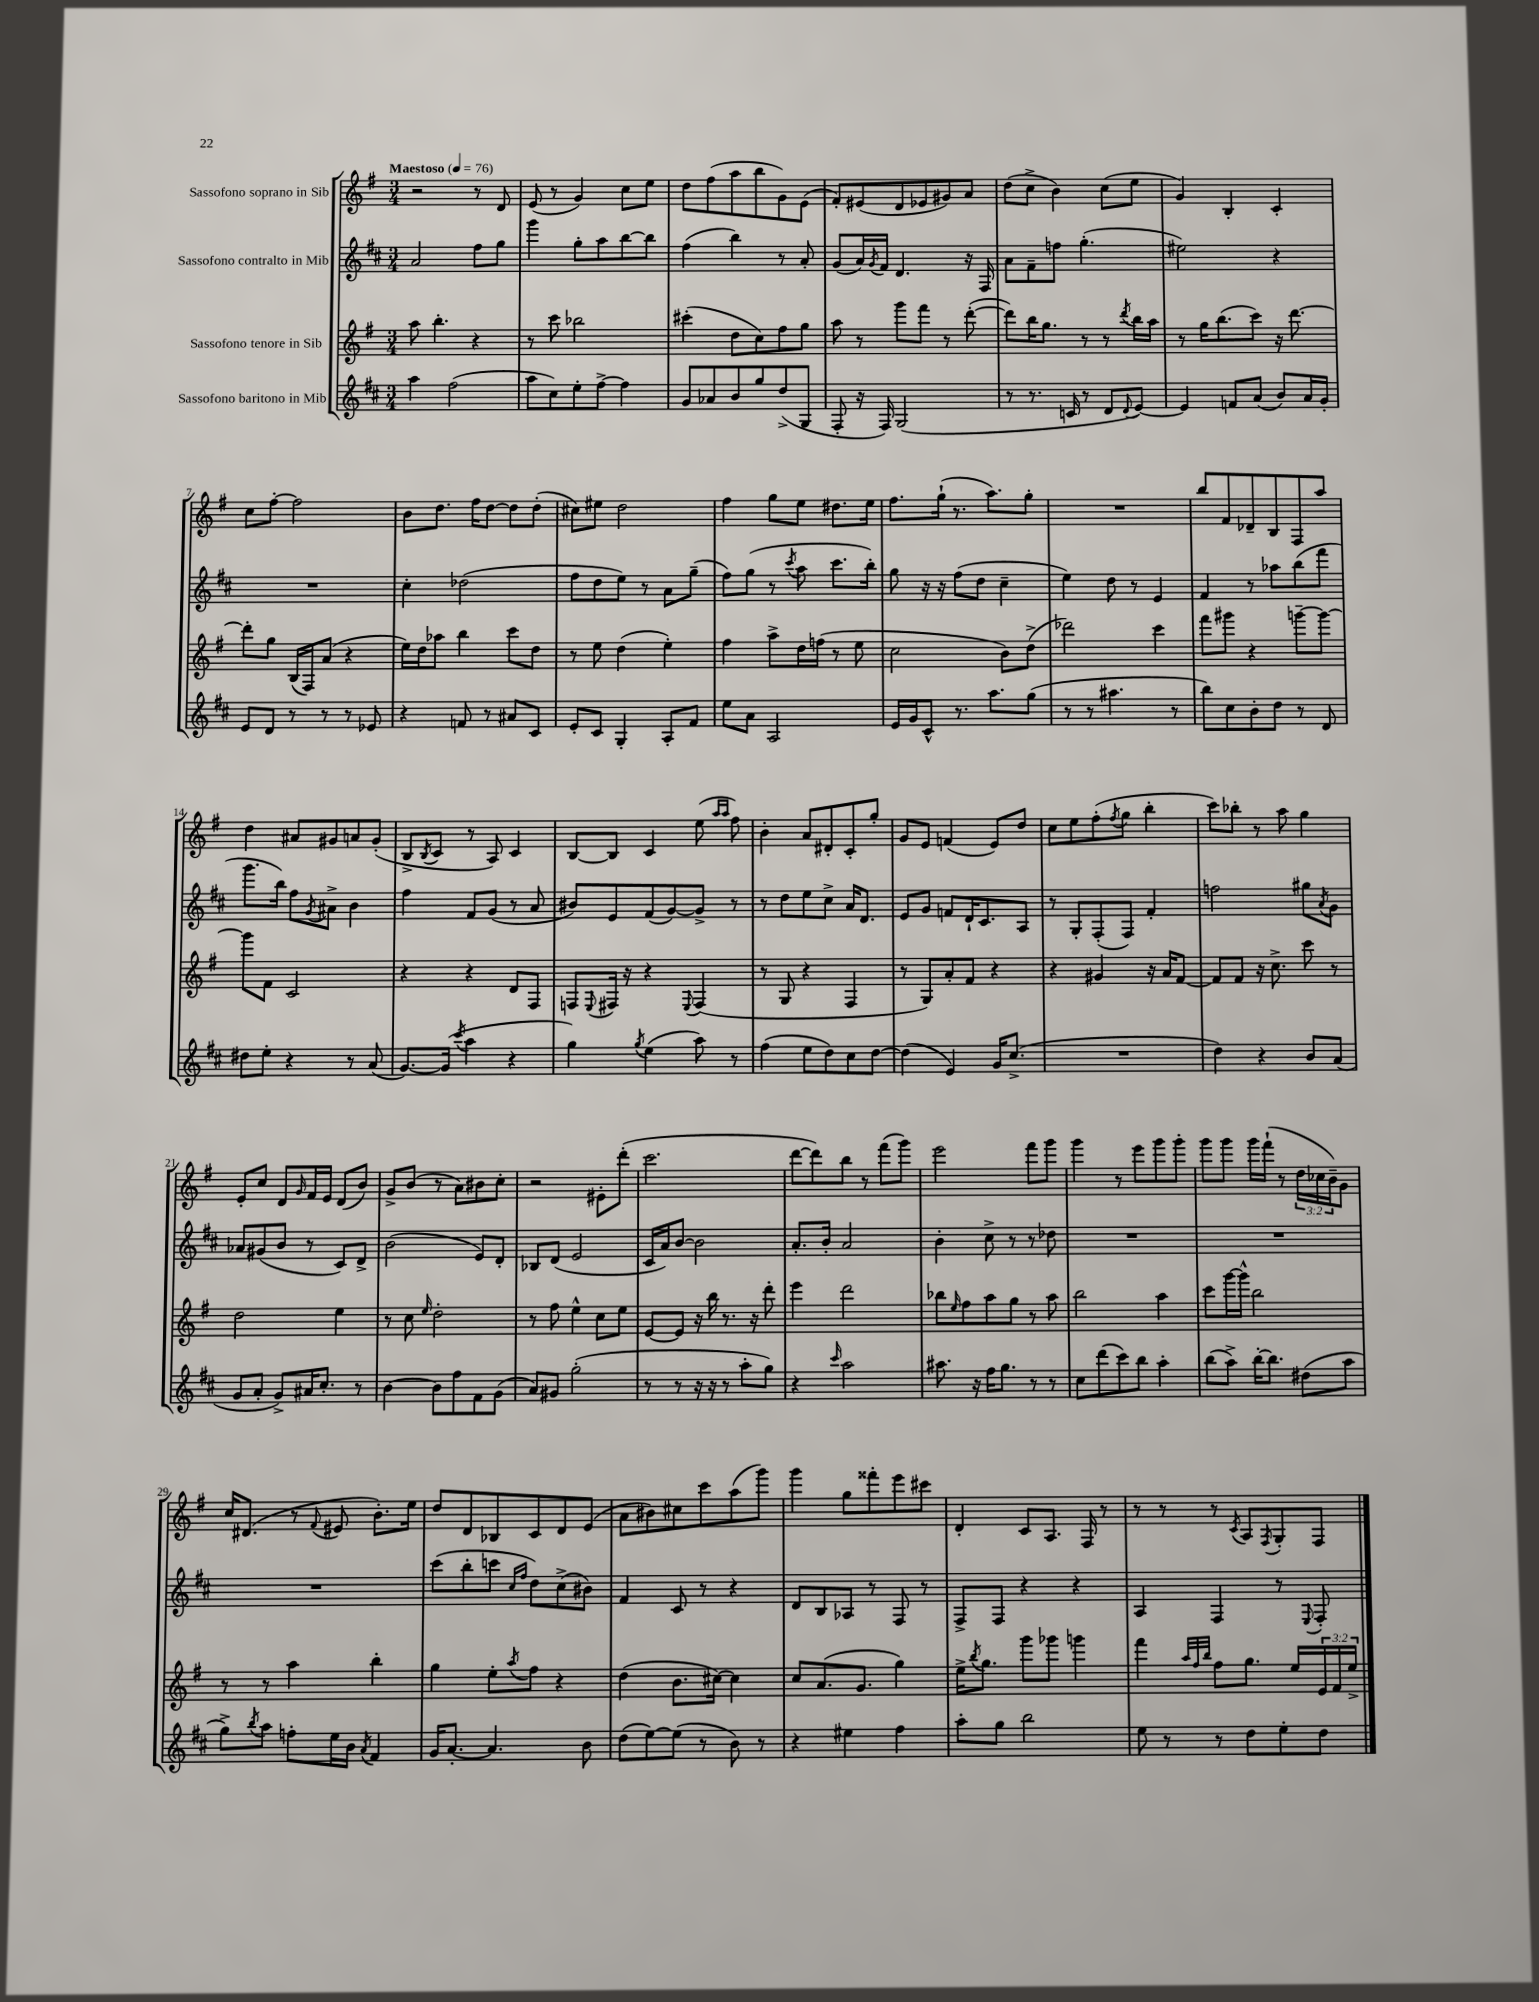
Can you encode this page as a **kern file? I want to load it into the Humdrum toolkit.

**kern	**kern	**kern	**kern
*part4	*part3	*part2	*part1
*staff4	*staff3	*staff2	*staff1
*I"Sassofono baritono in Mib	*I"Sassofono tenore in Sib	*I"Sassofono contralto in Mib	*I"Sassofono soprano in Sib
*clefG2	*clefG2	*clefG2	*clefG2
*k[f#c#]	*k[f#]	*k[f#c#]	*k[f#]
*M3/4	*M3/4	*M3/4	*M3/4
*MM76	*MM76	*MM76	*MM76
=1	=1	=1	=1
!	!	!	!LO:TX:a:B:t=Maestoso
4aa\	8aa\	2a/	2r
.	4.bb'\	.	.
(2ff#\	.	.	.
.	4r	8ff#\L	8r
.	.	8gg\J	8d/
=2	=2	=2	=2
8aa\L	8r	4ggg\	(8e/
8cc#\)	8ccc\	.	8r
8ee'\	2bb-X\	8gg'\L	4g/)
[8ff#^\J	.	8aa\	.
4ff#\]	.	[8bb\	8cc\L
.	.	8bb\J]	8ee\J
=3	=3	=3	=3
8g/L	(4ccc#X'\	(4ff#\	8dd\L
8a-X/	.	.	(8ff#\
8b/	8dd\L	4bb\)	8aa\
8gg/	8cc\)	.	8bb\
(8dd^/	8ff#\	8r	8g\)
8G/J	8gg\J	8a'/	(8e\J
=4	=4	=4	=4
8F#'/	8aa\	(8g/L	8f#'/L)
16r	8r	16a/L)	(8e#X/
.	.	8qg/	.
16F#/)	.	16f#/JJ	.
(2G/	8ggg\L	4.d/	8d/
.	8fff#\J	.	8e-X/
.	8r	.	8g#X/)
.	([8ddd'\	16r	8a/J
.	.	16F#/	.
=5	=5	=5	=5
8r	8ddd\L])	8a\L	(8dd\L
8.r	16bb\K	8f#~\	8cc^\J
.	8.gg\J	.	.
.	.	8ffn\J	4b\)
16cn/	.	.	.
8r	8r	(4.gg'\	.
8d/L	8r	.	(8cc\L
8qqd/	8qddd/	.	.
[8e/J)	16bb\LL	.	8ee\J
.	16aa\JJ	.	.
=6	=6	=6	=6
4e/]	8r	2ee#X\)	4g/)
.	16gg\KL	.	.
.	(8.bb\	.	.
8fn/L	.	.	4B'/
(8a/J	8ccc\J)	.	.
8b/L)	16r	4r	4c'/
.	[8.ddd\	.	.
16a/L	.	.	.
16g'/JJ	.	.	.
!!LO:LB:g=z
=7	=7	=7	=7
8e/L	8ddd'\L]	2.r	8cc\L
8d/J	8gg\J	.	[8ff#'\J
8r	(16B/LL	.	2ff#\]
.	16F#/J)	.	.
8r	(8a/J	.	.
8r	4r	.	.
8e-X/	.	.	.
=8	=8	=8	=8
4r	16ee\LL)	4cc#'\	8b\L
.	16dd\J	.	.
.	8aa-X\J	.	8.dd\J
8fn/	4bb\	(2dd-X\	.
.	.	.	16ff#\KL
8r	.	.	[8dd\J
8a#X/L	8ccc\L	.	8dd\L]
8c#/J	8dd\J	.	(8dd'\J
=9	=9	=9	=9
8e'/L	8r	8ff#\L	8cc#X\L)
8c#/J	8ee\	8dd\	8ee#X\J
4G'/	(4dd\	8ee\J)	2dd\
.	.	8r	.
8A'/L	4ee'\)	8a\L	.
8f#/J	.	(8gg~\J	.
=10	=10	=10	=10
8ee\L	4ff#\	8ff#\L)	4ff#\
8a\J	.	(8gg\J	.
2A/	8aa^\L	8r	8gg\L
.	.	8qccc#/	.
.	16dd\L	8aa\	8ee\J
.	(16ffn\JJ	.	.
.	8r	8.ccc#\L	8.dd#X\L
.	8ee\	.	.
.	.	16bb'\Jk)	16ee\Jk
=11	=11	=11	=11
16e/LL	2cc\	8gg\	8.ff#\L
16g/J	.	.	.
8c#^^/J	.	16r	.
.	.	16r	(16gg`\Jk
8.r	.	(8ff#\L	8.r
.	.	8dd\J	.
8.aa\L	.	.	8.aa\L)
.	8b\L)	4cc#~\	.
(8gg\J	(8dd^\J	.	8gg'\J
=12	=12	=12	=12
8r	2ddd-X\)	4ee\)	2.r
8r	.	.	.
4.aa#X\	.	8dd\	.
.	.	8r	.
.	4ccc\	4e/	.
8r	.	.	.
=13	=13	=13	=13
8bb\L)	8fff#\L	4f#/	8bb/L
8cc#\	8ggg#X\J	.	8f#/
8b'\	4r	8r	8d-X~/
8dd\J	.	8aa-X\L	8B/
8r	[8gggn~\L	(8bb\	8F#/
8d/	8ggg\J_	8fff#\J	8aa/J
!!LO:LB:g=z
=14	=14	=14	=14
8dd#X\L	8ggg\L]	8.ggg\L	4dd\
8ee'\J	8f#\J	.	.
.	.	16bb\Jk)	.
4r	2c/	8ff#\L	8a#X/L
.	.	8qg/	.
.	.	8a#X^\J	8g#X/
8r	.	4b\	8an/
(8a/	.	.	(8g#'/J
=15	=15	=15	=15
[8.g/L)	4r	4ff#\	8B^/L
.	.	.	8qB/
.	.	.	8c/J
(16g/Jk]	.	.	.
8qccc#/	.	.	.
4aa\	4r	8f#/L	8r
.	.	(8g/J	8A/)
4r	8d/L	8r	4c/
.	8F#/J	8a/	.
=16	=16	=16	=16
4gg\)	8Fn/L	8b#X/L)	[8B/L
.	8qqE/	.	.
.	16F#X/Jk	8e/	8B/J]
.	16r	.	.
8qgg/	.	.	.
(4ee\	4r	(8f#/	4c/
.	.	[8g/)	.
.	8qqE/	.	.
8aa\)	(4F#/	8g^/J]	(8ee\
.	.	.	16qqaa/LL
.	.	.	16qqaa/JJ
8r	.	8r	8ff#\)
=17	=17	=17	=17
(4ff#\	8r	8r	4b'\
.	8G/	8dd\L	.
8ee\L	4r	8ee\	8a/L
8dd\)	.	8cc#^\J	8d#X'/
8cc#\	4F#/	16a/KL	8c'/
.	.	8.d/J	.
[8dd\J	.	.	8gg'/J
=18	=18	=18	=18
(4dd\]	8r	8e/L	8g/L
.	8G/L)	8g/J	8e/J
4e/)	8a'/	8fn/L	(4fn/
.	8f#/J	16d`/K	.
.	.	8.c#/	.
16g/KL	4r	.	8e/L)
(8.cc#^/J	.	.	.
.	.	8A/J	8dd/J
=19	=19	=19	=19
2.r	4r	8r	8cc\L
.	.	8G'/L	8ee\
.	4g#X/	(8F#'/	(8ff#'\
.	.	.	8qff#/
.	.	8F#/J)	8gg\J
.	16r	4f#'/	4bb'\
.	16a/KL	.	.
.	[8f#/J	.	.
=20	=20	=20	=20
4dd\)	8f#/L]	2ffn\	8ccc\L)
.	8f#/J	.	8bb-X'\J
4r	16r	.	8r
.	8.cc^\	.	.
.	.	.	8aa\
8b/L	8ccc\	8gg#X\L	4gg\
.	.	8qa/	.
(8a/J	8r	8g\J	.
!!LO:LB:g=z
=21	=21	=21	=21
8g/L	2dd\	8a-X/L	8e'/L
8a'/J	.	(8g#X/	8cc/J
8g^/L)	.	8b/J	8d/L
.	.	.	16qqg/
16a#X/K	.	8r	16f#/L
8.cc#'/J	.	.	16e/JJ
.	4ee\	8c#/L)	(8d/L
8r	.	8d^/J	8b/J)
=22	=22	=22	=22
[4b\	8r	(2b\	8g^/L
.	8cc\	.	(8b/J
.	16qqee/	.	.
8b\L]	2dd'\	.	8r
8ff#\	.	.	8a\L)
8f#\	.	8e/L)	8b#X\
(8g\J	.	8d'/J	8cc'\J
=23	=23	=23	=23
8a/L)	8r	8B-X/L	2r
8g#X/J	8ff#\	(8d/J	.
(2gg'\	4ee^^\	2e/	.
.	8cc\L	.	8e#X'\L
.	8ee\J	.	(8ddd'\J
=24	=24	=24	=24
8r	[8e/L	16c#/LL	2.ccc\
.	.	16a/J)	.
8r	8e/J]	[8b/J	.
16r	16r	2b\]	.
16r	16bb\	.	.
8r	8.r	.	.
8aa'\L	.	.	.
.	16r	.	.
8gg\J)	8ddd'\	.	.
=25	=25	=25	=25
4r	4eee\	8.a'/L	[8ddd\L
.	.	.	8ddd\])
.	.	16b'/Jk	.
16qqccc#/	.	.	.
2aa\	2ddd\	2a/	8bb\J
.	.	.	8r
.	.	.	(8fff#\L
.	.	.	8ggg\J)
=26	=26	=26	=26
8.aa#X\	8bb-X\L	4b'\	2eee\
.	16qqee/	.	.
.	8ff#\	.	.
16r	.	.	.
16ff#\KL	8aa\	8cc#^\	.
8.gg\J	.	.	.
.	8gg\J	8r	.
8r	8r	8r	8fff#\L
8r	8aa\	8dd-X\	8ggg\J
=27	=27	=27	=27
8cc#\L	2bb\	2.r	4ggg\
(8ddd\	.	.	.
8ccc#\)	.	.	8r
8bb\J	.	.	8eee\L
4aa'\	4aa\	.	8ggg\
.	.	.	8ggg'\J
=28	=28	=28	=28
(8bb\L	8ccc\L	2.r	8ggg\L
8aa^\J)	[16ggg\L	.	8ggg\J
.	16ggg^^\JJ]	.	.
[16bb'\KL	2bb\	.	16ggg\LL
8.bb\J]	.	.	(16fff#`\JJ
.	.	.	8r
(8dd#X\L	.	.	24dd\LL
.	.	.	24cc-X\
.	.	.	24b~\J)
8aa\J	.	.	8g\J
!!LO:LB:g=z
=29	=29	=29	=29
8gg^\L)	8r	2.r	16cc/KL
.	.	.	(8.d#X/J
8qbb/	.	.	.
8aa\J	8r	.	.
8ffn'\L	4aa\	.	8r
.	.	.	8qqf#/
16ee\L	.	.	8e#X/
16b\JJ	.	.	.
8qa/	.	.	.
4f#/	4bb'\	.	8.b'\L)
.	.	.	16ee\Jk
=30	=30	=30	=30
16g/KL	4gg\	(8ccc#\L	8dd/L
[8.a'/J	.	.	.
.	.	8bb'\	8d/
4.a/]	8ee'\L	8cccn\J	8B-X/
.	.	16qqcc#/LL	.
.	8qaa/	16qqff#/JJ	.
.	8ff#\J	8dd\L)	8c/
.	4r	(8cc#^\	8d/
8b\	.	8b#X\J)	(8e/J
=31	=31	=31	=31
(8dd\L	(4dd\	4f#/	8a\L
[8ee\)	.	.	8b#X\)
(8ee\J]	8.b\L	8c#/	8cc#X\
8r	.	8r	8ccc\
.	[16cc#X\Jk)	.	.
8b\)	4cc#\]	4r	(8aa\
8r	.	.	8ggg\J)
=32	=32	=32	=32
4r	8cc/L	8d/L	4ggg\
.	(8.a/	8B/	.
4ee#X\	.	8A-X/J	8gg\L
.	8.g/J	.	.
.	.	8r	8fff##X'\
4ff#\	4gg\)	8F#/	8eee\
.	.	8r	8ccc#X\J
=33	=33	=33	=33
8aa'\L	16ee^\KL	8F#^/L	4d'/
.	8qbb/	.	.
.	8.gg\J	.	.
8gg\J	.	8F#/J	.
2bb\	8ggg\L	4r	8c/L
.	8ggg-X\J	.	8.A/J
.	4gggn\	4r	.
.	.	.	16F#/
.	.	.	8r
=34	=34	=34	=34
8ee\	4fff#\	4A/	8r
8r	.	.	8r
.	32qqaa/LLL	.	.
.	32qqff#/	.	.
.	32qqbb/JJJ	.	.
8r	8ff#\L	4F#/	8r
.	.	.	8qc/
8dd\L	8.gg\J	.	8A/L
.	.	.	8qF#/
8ee'\	.	8r	8G'/
.	16ee/LL	.	.
.	.	8qqE/	.
8dd\J	24e/	8F#'/	8F#/J
.	24f#/	.	.
.	24ee^/JJ	.	.
==	==	==	==
*-	*-	*-	*-
